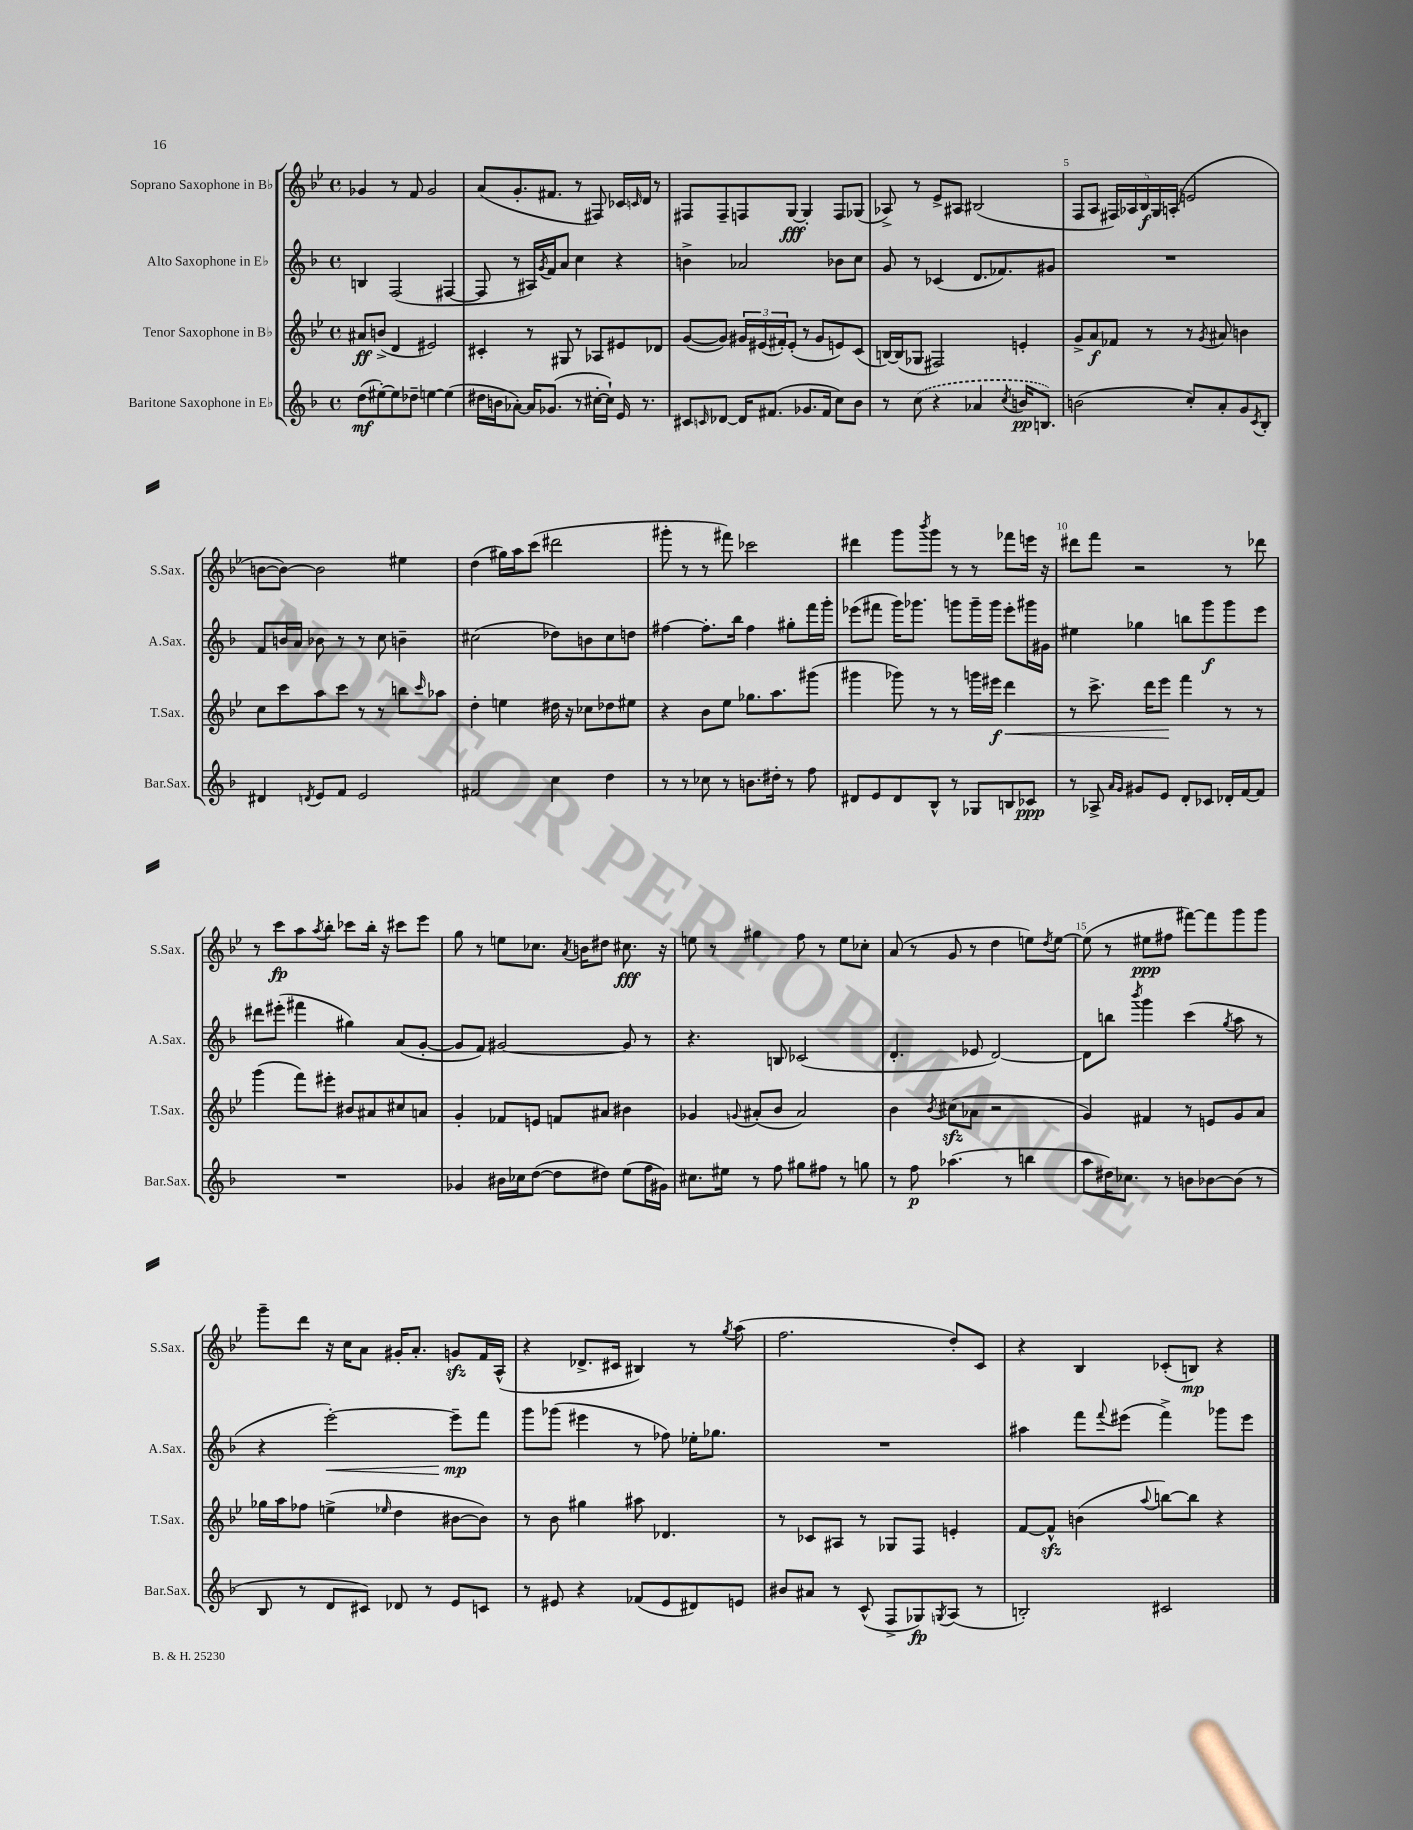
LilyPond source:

<<
\new StaffGroup <<
\new Staff = "s0" \with { instrumentName = "Soprano Saxophone in Bb" shortInstrumentName = "S.Sax." } {
    \clef treble \key bes \major \defaultTimeSignature \time 4/4
    ges'4 r8 f'8 ges'2 |
    a'8( g'8.-. fis'8. r8 fis8) ces'16 \grace { c'16 } d'16 r8 |
    fis8 fis8-- f8 g8~\fff g4-. f8 ges8( |
    aes8->) r8 ees'8-> ais8 bis2( |
    f8 a8 \tuplet 5/4 { fis16) aes16 bes16\f g16 a16-.( } e'2 |
    b'8~ b'8~) b'2 eis''4 |
    d''4( gis''16) a''16 c'''8( dis'''2 |
    gis'''8-. r8 r8 fis'''8) ces'''2 |
    dis'''4 g'''8 \acciaccatura { bes'''8 } g'''8 r8 r8 fes'''8 e'''16 r16 |
    dis'''8 f'''8 r2 r8 des'''8 |
    r8 c'''8\fp a''8 \acciaccatura { a''8 } bes''8-. ces'''8 bes''16-. r16 cis'''8 ees'''8 |
    g''8 r8 e''8 ces''8. \acciaccatura { a'8 } b'16 dis''8 cis''8.\fff r16 |
    e''8 r8 gis''4 f''8 r8 e''8 ces''8-. |
    a'8( r8 g'8 r8 d''4 e''8) \acciaccatura { d''8 } e''8~ |
    e''8( r8 eis''8\ppp fis''8 fis'''8~) fis'''8 g'''8 g'''8 |
    g'''8-- d'''8 r16 c''16 a'8 gis'16-. a'8.-. g'8\sfz f'16 a16-^( |
    r4 des'8.-> cis'16 bis4) r8 \acciaccatura { g''8 } a''8( |
    f''2. d''8-.) c'8 |
    r4 bes4 ces'8-.( b8\mp) r4 \bar "|." |
}
\new Staff = "s1" \with { instrumentName = "Alto Saxophone in Eb" shortInstrumentName = "A.Sax." } {
    \clef treble \key f \major \defaultTimeSignature \time 4/4
    b4 f2( fis4~ |
    fis8 r8 ais16) \acciaccatura { g'8 } f'16 a'8 c''4 r4 |
    b'4-> aes'2 bes'8 c''8 |
    g'8 r8 ces'4( d'8. fes'8.) gis'8 |
    R1 |
    f'8 b'16 a'16 bes'8 r8 r8 c''8 b'4-- |
    cis''2( des''8) b'8 cis''8 d''8 |
    fis''4~ fis''8.-. bes''16 fis''4 gis''8-. f'''16 g'''16-. |
    ees'''8( fis'''8 g'''16) ges'''8. g'''8 g'''16-- g'''16 ees'''8-. gis'''16 gis'16 |
    eis''4 ges''4 b''8 g'''8\f g'''8 e'''8 |
    dis'''8 eis'''8-.( fis'''4 gis''4) a'8( g'8~-. |
    g'8 f'8) gis'2~ gis'8 r8 |
    r4. b8 ces'2( |
    d'4.-. ees'8 d'2~) |
    d'8 b''8 \acciaccatura { bes'''8 } g'''4 c'''4( \acciaccatura { g''8 } a''8 r8 |
    r4 e'''2~-.\<) e'''8--\mp\! f'''8 |
    g'''8 ges'''8( eis'''4 r8 fes''8) ees''16-. ges''8. |
    R1 |
    ais''4 f'''8 \appoggiatura { f'''8 } eis'''8( f'''4->) ges'''8 eis'''8 \bar "|." |
}
\new Staff = "s2" \with { instrumentName = "Tenor Saxophone in Bb" shortInstrumentName = "T.Sax." } {
    \clef treble \key bes \major \defaultTimeSignature \time 4/4
    ais'8\ff b'8->( d'4 eis'2) |
    cis'4-. r8 gis8 r8 aes8 eis'8 des'8 |
    g'8~( g'8) \tuplet 3/2 { gis'16 eis'16( fis'16-.) } eis'8-.( r8 gis'8 e'8) c'8( |
    b16~) b16( ges8 fis2) e'4-. |
    g'8-> a'8\f fes'8 r8 r8 \acciaccatura { g'8 } ais'8 b'4 |
    c''8 c'''8 a''8 c'''8 r8 r8 b''8 \grace { c'''16 } aes''8 |
    d''4-. e''4 dis''16 r16 ces''8 des''8 eis''8 |
    r4 bes'8 ees''8 ges''8. a''8. gis'''8( |
    gis'''4 ges'''8) r8 r8 g'''16 eis'''16\f d'''4\< |
    r8 c'''8.-> d'''16 ees'''8\! f'''4 r8 r8 |
    g'''4( f'''8) eis'''8-. bis'8 ais'8 cis''8 a'8 |
    g'4-. fes'8 e'8 f'8 ais'8 bis'4 |
    ges'4 \appoggiatura { g'8 } ais'8-.( bes'8 ais'2) |
    bes'4 \acciaccatura { bes'8 } cis''8\sfz( aes'8 r2 |
    g'4) fis'4 r8 e'8 g'8 a'8 |
    ges''16 a''16 fes''8 e''4->( \grace { ees''16 } d''4 bis'8~ bis'8) |
    r8 bes'8 gis''4 ais''8 des'4. |
    r8 ces'8 ais8 r8 ges8 f8 e'4-. |
    f'8~ f'8-^\sfz b'4( \appoggiatura { a''8 } b''8~) b''8 r4 \bar "|." |
}
\new Staff = "s3" \with { instrumentName = "Baritone Saxophone in Eb" shortInstrumentName = "Bar.Sax." } {
    \clef treble \key f \major \defaultTimeSignature \time 4/4
    d''8\mf( eis''8~-.) eis''8 des''8-- e''4~ e''4( |
    dis''16 b'16 aes'8~-.) aes'16 ges'8.( r8 cis''16~-. cis''16-!) e'16 r8. |
    cis'8 \grace { c'16 } des'8~ des'16 fis'8.( ges'8. fis'16 c''8) bes'8 |
    r8 \once \slurDashed c''8( r4 aes'4 \acciaccatura { c''8 } b'16\pp b8.) |
    b'2( c''8-.) a'8-. g'8 \acciaccatura { c'8 } bes8-. |
    dis'4 \acciaccatura { d'8 } e'8 f'8 e'2 |
    fis'2 c''4 d''4 |
    r8 r8 ces''8 r8 b'8. dis''16-. r8 f''8 |
    dis'8 e'8 dis'8 bes8-^ r8 ges8 b8 ces'8\ppp |
    r8 aes8-> \grace { a'16 g'16 } gis'8 e'8 d'8-. ces'8 des'16-. f'16~ f'8 |
    R1 |
    ges'4 bis'16 ces''16 d''8~( d''8 dis''8) e''8( f''16 gis'16) |
    cis''8. eis''16 r8 f''8 gis''8 fis''8 r8 g''8 |
    r8 f''8\p aes''4.( r8 b''4 |
    a''8 dis''16) ces''8. r8 b'8 bes'8~ bes'8( r8 |
    bes8 r8 d'8 cis'8) des'8 r8 e'8 c'8 |
    r8 eis'8 r4 fes'8( eis'8 dis'8) e'8 |
    bis'8 ais'8 r8 c'8-^( f8-> ges8\fp) \acciaccatura { g8 } a8( r8 |
    b2-.) cis'2 \bar "|." |
}
>>
>>
\layout { \context { \Score \override BarNumber.break-visibility = ##(#f #t #t) barNumberVisibility = #(every-nth-bar-number-visible 5) } }
